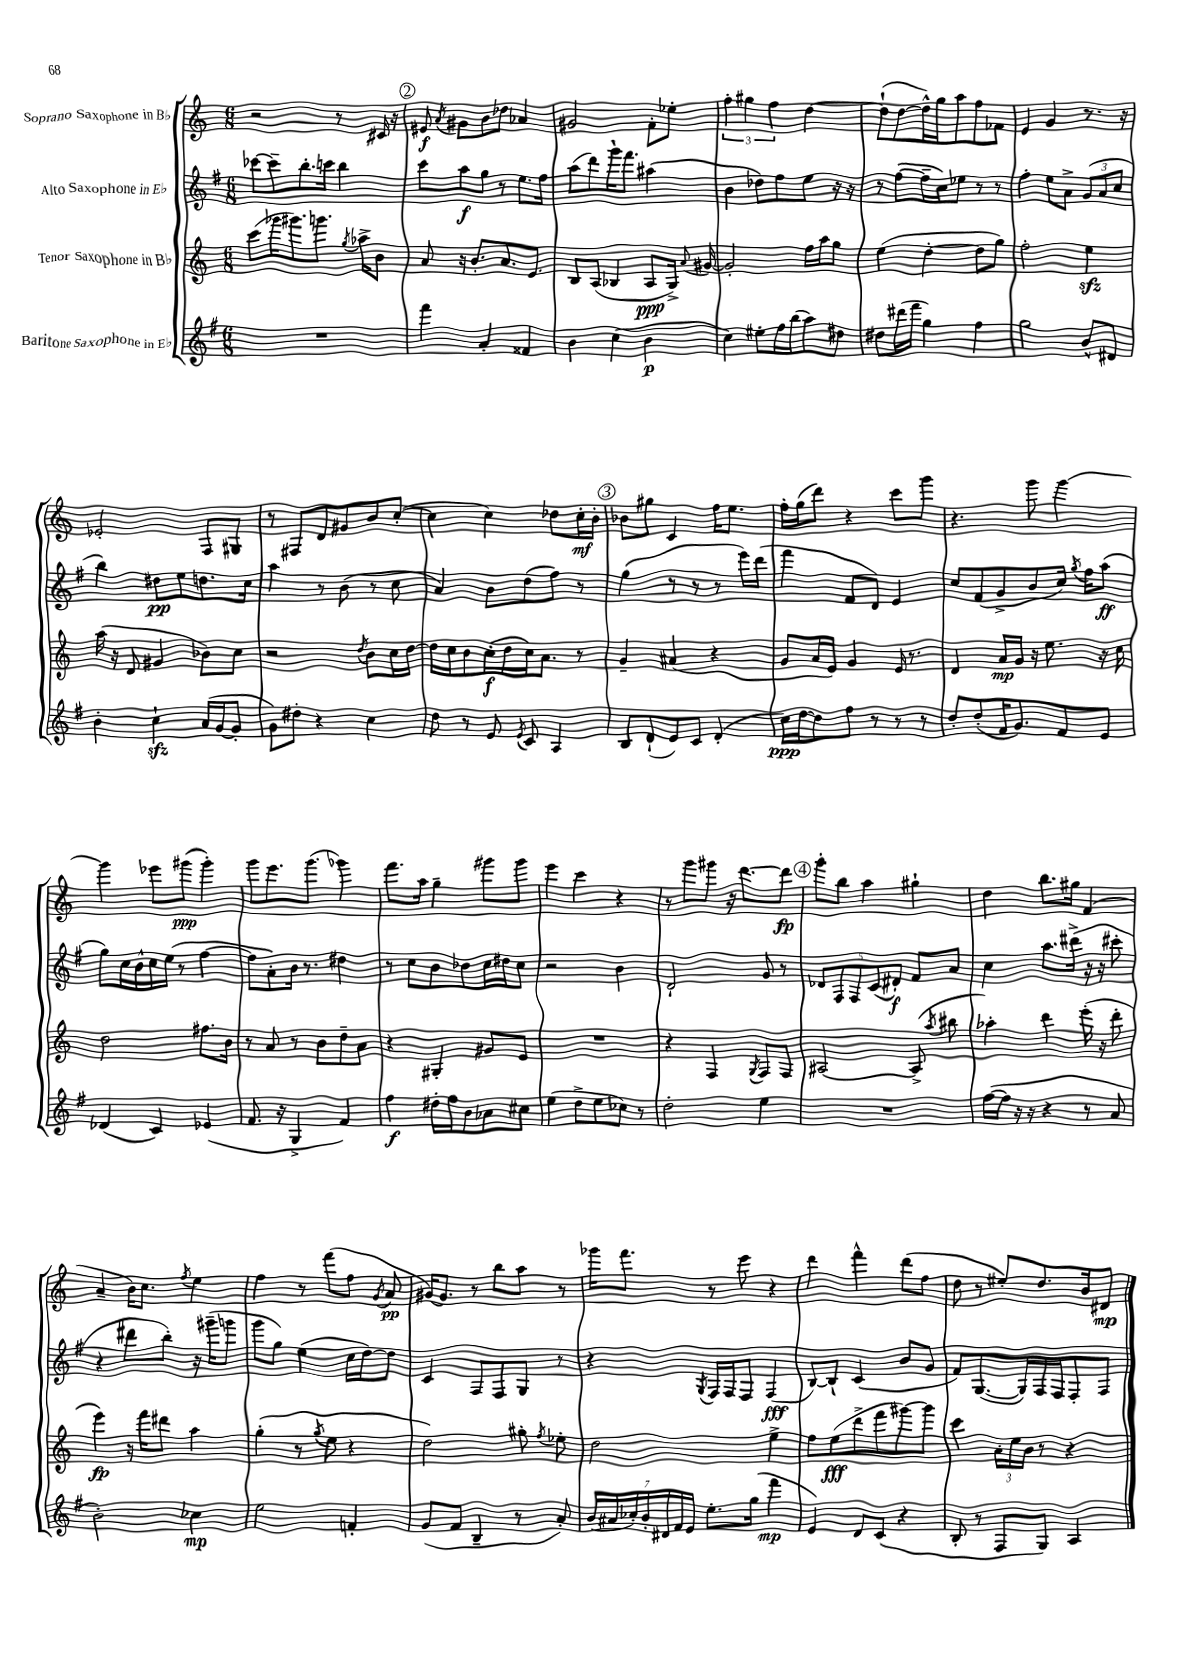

**kern	**kern	**kern	**kern
*staff4	*staff3	*staff2	*staff1
*clefG2	*clefG2	*clefG2	*clefG2
*k[f#]	*k[]	*k[f#]	*k[]
*M6/8	*M6/8	*M6/8	*M6/8
2.r	(8ccc	[8ccc-	2r
.	16ggg-	8ccc-~]	.
.	8.ggg#)	.	.
.	.	8.bb'	.
.	8.ggg	.	.
.	.	16ccc	.
.	.	4bb	8r
.	8qgg	.	.
.	16aa-^	.	.
.	8b	.	16c#
.	.	.	16r
=	=	=	=
4fff#	8a	8ccc	8e#
.	.	.	8qa
.	16r	8aa	8g#
.	8.b'	.	.
4a'	.	8gg	8b
.	8.a	8r	8dd-
4f##	.	8.ee	4a-
.	8.e	.	.
.	.	16ff#	.
=	=	=	=
4b	8B	(8aa	2g#
.	(8A	8ddd)	.
(4cc	4B-	16ggg`	.
.	.	8.fff#	.
4b	8A	(4aa#	8f'
.	16G^)	.	8ee-'
.	8qqa	.	.
.	[16g#	.	.
=	=	=	=
4cc)	2g#']	4b	6ff'
.	.	.	6gg#
8ee#'	.	8dd-)	.
.	.	.	6ff
16ff#	.	8ff#	.
(16bb	.	.	.
8aa)	16ff	8ee	[4dd
.	16aa	.	.
8dd#	8gg	16r	.
.	.	16r	.
=	=	=	=
8dd#	(4ee	8r	(8dd`]
(16ddd#	.	([8ff#	[8dd
16fff#	.	.	.
4gg)	[4dd'	16ff#~]	16dd^^])
.	.	16cc)	16gg
.	.	8ee-	8aa
4ff#	8dd]	8r	8ff
.	8gg)	8r	8f-
=	=	=	=
2gg	2ff'	4ff#'	4e
.	.	8ee	4g
.	.	8a^	.
8b^^	4ee	(12g	8.r
.	.	12a	.
8d#	.	.	.
.	.	12cc	.
.	.	.	16r
=	=	=	=
4b'	(16aa	4bb)	2e-'
.	16r	.	.
.	8d	.	.
4cc`	4g#	8dd#	.
.	.	8ee	.
(16a	8b-)	8.dd	8F
[16g	.	.	.
8g']	8cc	.	8G#
.	.	16cc	.
=	=	=	=
8g)	2r	4aa	8r
8dd#'	.	.	8F#
4r	.	8r	8d
.	.	(8b	8g#
.	8qdd	.	.
4cc	8b	8r	8b
.	16cc	8cc	([8cc'
.	[16dd	.	.
=	=	=	=
8dd	16dd]	4a)	4cc]
.	16cc	.	.
8r	8b	.	.
8e	(16cc'	8b	4cc)
.	16dd	.	.
8qe	.	.	.
8c	16cc)	(8dd	.
.	8.a	.	.
4A	.	8ff#)	8dd-
.	8r	8r	16cc'
.	.	.	16b'
=	=	=	=
8B	4g~	(4gg	8b-
(8d`	.	.	8gg#
8e)	(4a#	8r	4c
8c	.	8r	.
(4d'	4r	8r	16ff
.	.	.	8.ee
.	.	16eee)	.
.	.	(16ddd	.
=	=	=	=
16cc)	8g	4fff#	16ff'
[16dd	.	.	(16gg
8dd]	16a	.	8ddd)
.	16e)	.	.
8ff#	4g	8f#	4r
8r	.	8d)	.
8r	16e	4e	8ccc
.	8.r	.	.
8r	.	.	8ggg
=	=	=	=
8dd'	4d	8cc	4.r
(8dd'	.	(8f#	.
16f#	16a	8g^	.
8.g)	16g	.	.
.	16r	8b	8ggg
.	8.ee	.	.
8f#	.	16cc)	[4ggg
.	.	8qgg	.
.	.	16ff#	.
8e	16r	(8aa	.
.	16cc	.	.
=	=	=	=
(4d-	2dd	8gg)	4ggg]
.	.	16cc	.
.	.	16b^^	.
4c)	.	16cc	8eee-
.	.	(16ee	.
.	.	8r	(8ggg#
(4e-	8.ff#	[4ff#	4ggg#')
.	16b	.	.
=	=	=	=
8.f#	8r	8ff#]	8ggg
.	8a	8a')	8.eee
16r	.	.	.
4G^	8r	16b	.
.	.	8.r	(8.ggg
.	8b	.	.
4f#)	8dd~	4dd#	4ggg-)
.	8a	.	.
=	=	=	=
4ff#	4r	8r	8.fff
.	.	8cc	.
.	.	.	16aa
16dd#'	4G#'	8b	4gg~
16ff#	.	.	.
8b	.	8dd-	.
8a-	8g#	16cc	8ggg#
.	.	16dd#	.
8cc#	8e	8cc	8ggg#
=	=	=	=
(4ee	2.r	2r	4eee
8dd^	.	.	4ccc
8ee	.	.	.
8cc-)	.	4b	4r
8r	.	.	.
=	=	=	=
2dd'	4r	2d`	8r
.	.	.	8ggg
.	4F	.	8ggg#
.	.	.	16r
.	.	.	[8.ddd
.	8qG	.	.
4ee	8F	8g	.
.	8F	8r	8ddd]
=	=	=	=
2.r	[2A#	10d-	8ggg'
.	.	10F#	.
.	.	.	8bb
.	.	10F#	.
.	.	.	4aa
.	.	(10c	.
.	.	10d#')	.
.	(8A#^]	8f#	4gg#`
.	8qaa	.	.
.	8bb#	8a	.
=	=	=	=
([16ff#	4aa-')	4cc	4dd
16ff#]	.	.	.
16r	.	.	.
16r	.	.	.
4r	4ddd	8.aa	8.bb
.	.	(16ddd#^	16gg#
8r	(16eee'	16r	(4f
.	16r	16r	.
8a	8ddd'	8ccc#'	.
=	=	=	=
2b')	4eee)	4r	4a~
.	16r	8ddd#	16b)
.	16fff	.	8.cc
.	8ddd#	8bb')	.
.	.	.	8qff
4cc-	4aa	16r	4ee
.	.	(16ggg#~	.
.	.	8ggg	.
=	=	=	=
2ee	(4gg'	8ggg	4ff
.	.	8gg)	.
.	8r	(4ee	8r
.	8qgg	.	.
.	8ee	.	(8fff
4f'	4r	16cc	8ff
.	.	[16dd)	.
.	.	.	8qg
.	.	8dd]	8a
=	=	=	=
(8g	2dd)	4c	[16g#)
.	.	.	8.g#]
8f#	.	.	.
4B~	.	8F#	8r
.	.	8F#	8bb
8r	8gg#'	8G	8aa
.	8qff	.	.
8a')	8ee-'	8r	8r
=	=	=	=
(28b	2dd	4r	16ggg-
28a#	.	.	.
.	.	.	8.fff
28cc-')	.	.	.
28b'	.	.	.
28d#	.	.	.
28f#	.	.	.
28e	.	.	.
.	.	8qG	.
8.ee'	.	16F#	8r
.	.	16F#	.
.	.	8F#	8eee
(16gg	.	.	.
4fff#	4ee^	(4F#	4r
=	=	=	=
4e)	8ff	[8B)	4ddd
.	(8ee	8B`]	.
8d	8ddd^	(4c	4fff^^
(8c	8fff	.	.
4r	[8ggg#)	8b	(8ddd
.	8ggg#]	8g	8ff
=	=	=	=
8B'	4ccc	8f#)	8dd
8r	.	([8.G	8r
8F#	24a'	.	8ee#')
.	24ee	.	.
.	.	16G])	.
.	24b	.	.
8G)	8r	16F#	8.dd
.	.	16F#	.
4A	4r	8F#'	.
.	.	.	16b
.	.	8F#	8d#
==	==	==	==
*-	*-	*-	*-
